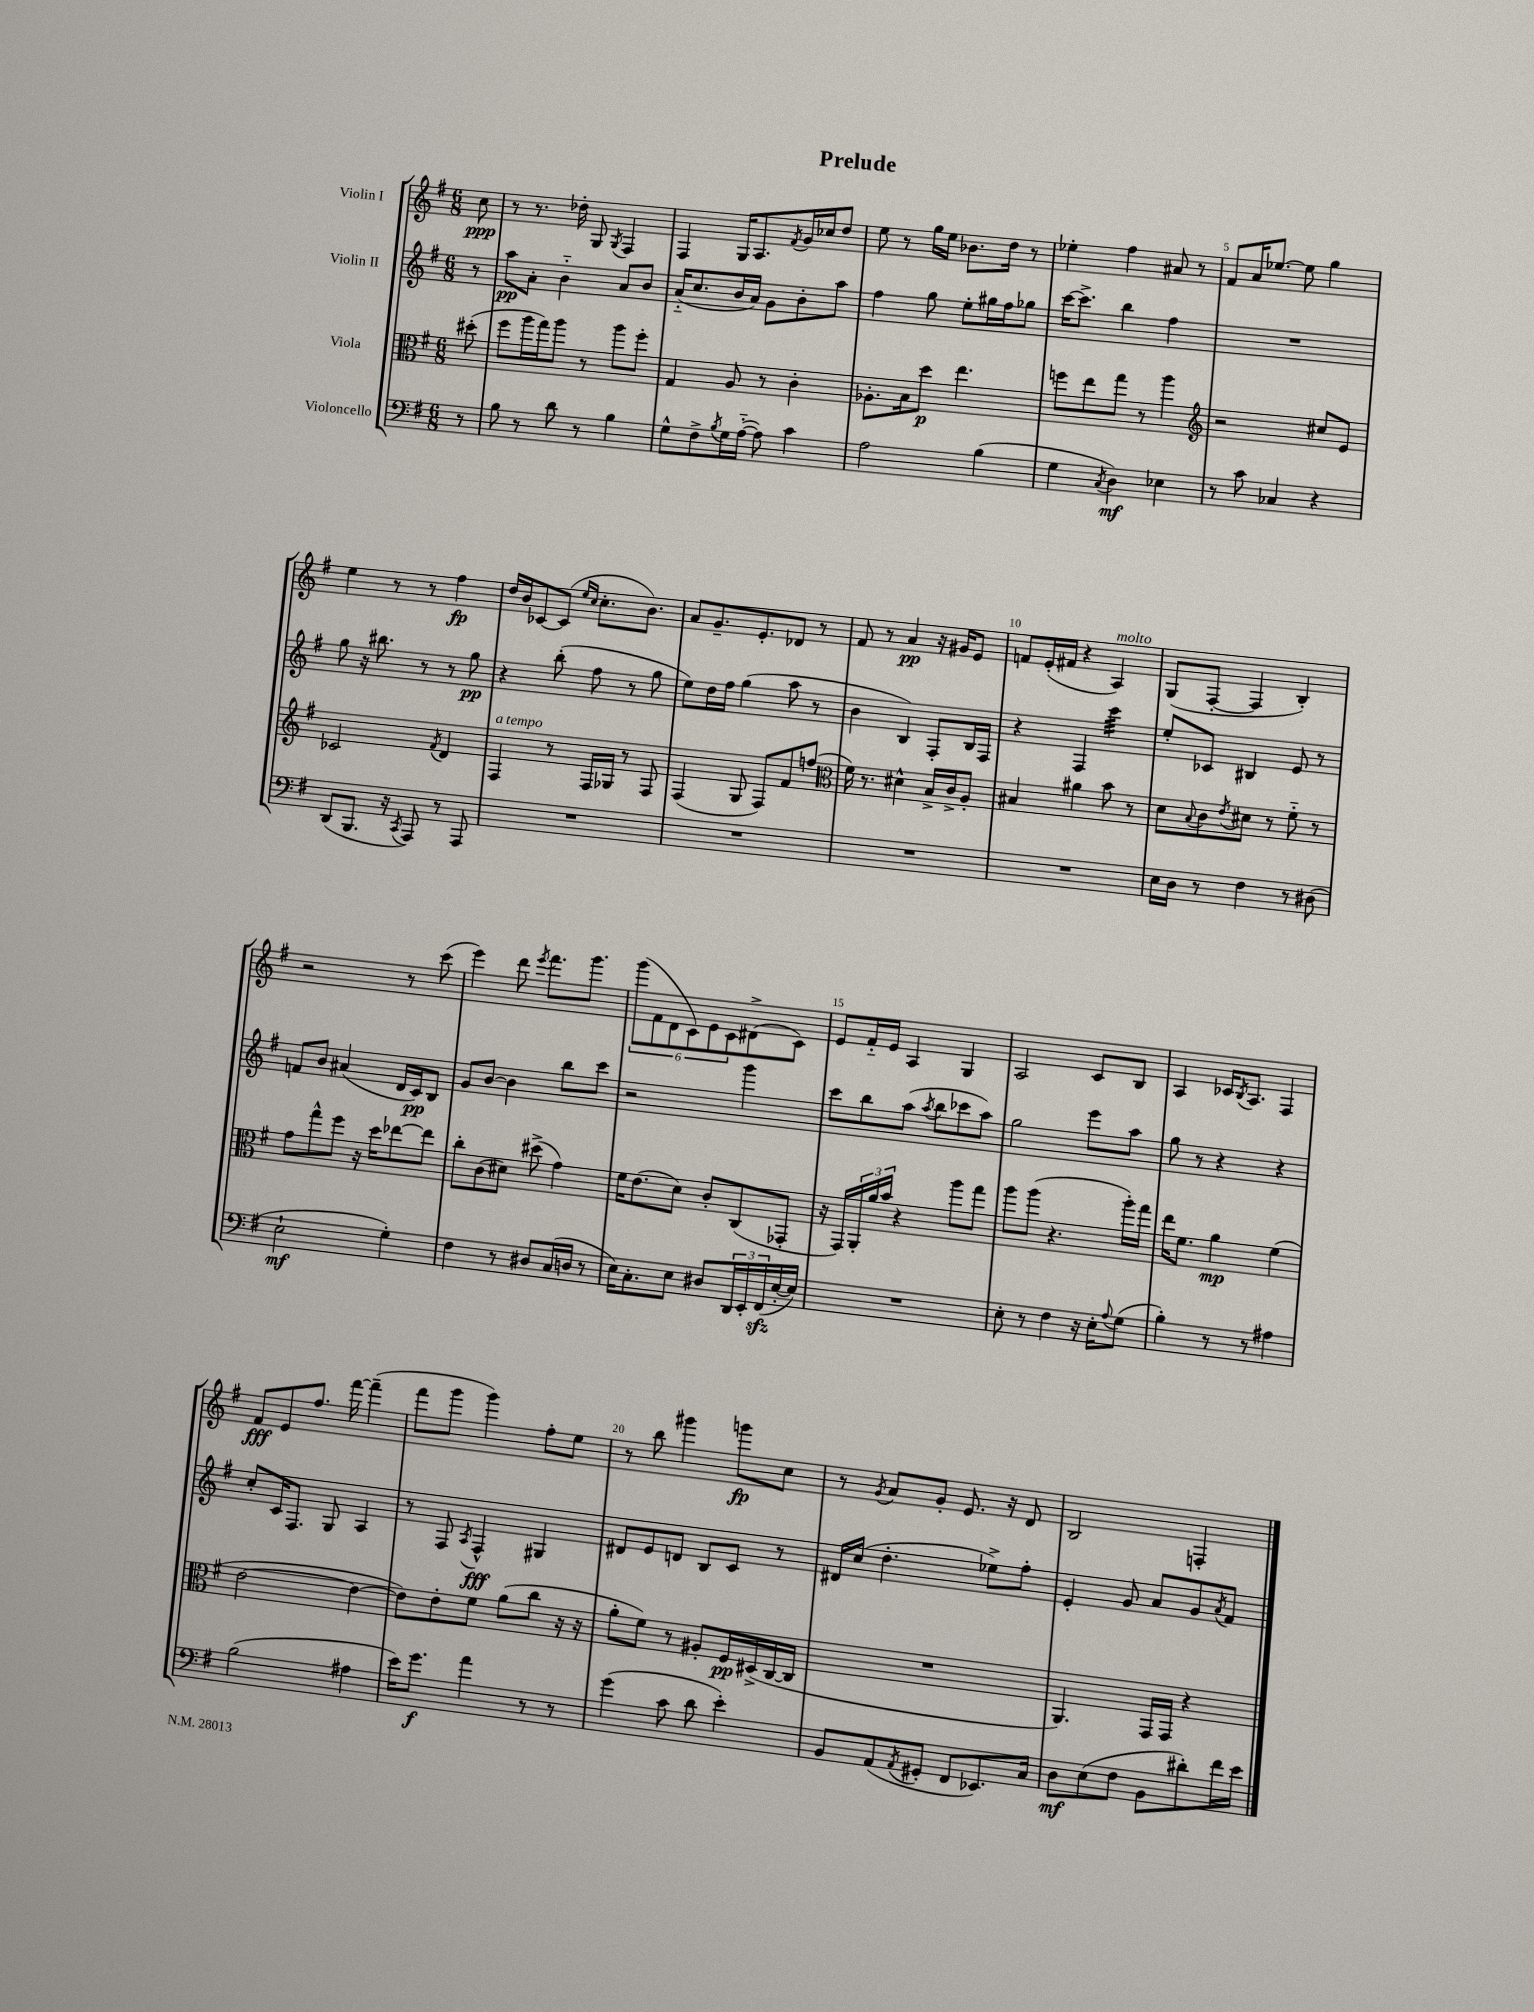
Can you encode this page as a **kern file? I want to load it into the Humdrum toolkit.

**kern	**kern	**kern	**kern
*staff4	*staff3	*staff2	*staff1
*clefF4	*clefC3	*clefG2	*clefG2
*k[f#]	*k[f#]	*k[f#]	*k[f#]
*M6/8	*M6/8	*M6/8	*M6/8
8r	(8dd#'	8r	8cc
=	=	=	=
8B	8ff#	8aa	8r
8r	16aa	8a'	8.r
.	16gg)	.	.
8d	8aa	4b'~	.
.	.	.	16dd-'
8r	8r	.	8G
.	.	.	8qG
4B	8aa	8a	4F#
.	8ff#'	8b	.
=	=	=	=
8G^^	4G	(16a'~	4F#
.	.	8.cc	.
8F#^	.	.	.
8qB	.	.	.
16G	8A	16b	16G
([16A'~	.	16a)	8.A
8A])	8r	8g	.
.	.	.	8qf#
4c	4c'	8b'	16g
.	.	.	16cc-
.	.	8aa	8dd
=	=	=	=
2A	8.A-'	4ff#	8ee
.	.	.	8r
.	16B	.	.
.	8dd	8gg	16gg
.	.	.	16ee
.	4.ee	8ee'	8.b-
(4B	.	16gg#	.
.	.	16ff#	16dd
.	.	8gg-	8r
=	=	=	=
4G	8ff	[16ccc	4ee-'
.	.	8.ccc^]	.
.	8ee	.	.
8qC	.	.	.
4D)	8gg	4bb	4ff#
.	8r	.	.
4E-	4aa	4ff#	8a#
.	.	.	8r
=	=	=	=
*	*clefG2	*	*
8r	2r	2.r	8f#
8c	.	.	16a
.	.	.	[8.ee-
4C-	.	.	.
.	.	.	8ee-]
4r	8cc#	.	4gg
.	8e	.	.
=	=	=	=
(8DD	2c-	8gg	4ee
8.BBB	.	16r	.
.	.	8.bb#	.
.	.	.	8r
16r	.	.	.
8qCC	.	.	.
8AAA)	.	8r	8r
.	8qf#	.	.
8r	4d	8r	4ff#
8AAA	.	8gg	.
=	=	=	=
2.r	4F#	4r	16dd
.	.	.	16b
.	.	.	[8c-
.	8r	(8bb'	(8c-]
.	.	.	16qqee
.	.	.	16qqcc
.	16F#	8ff#	8.cc'
.	16G-	.	.
.	8r	8r	.
.	.	.	8.b)
.	8F#	8gg	.
=	=	=	=
2.r	(4F#	8ee)	8a
.	.	16dd	8.g~
.	.	16ff#	.
.	8G	(4gg	.
.	.	.	8.e'
.	8F#)	.	.
.	8f#	8aa	8d-
.	(8ff	8r	8r
=	=	=	=
*	*clefC3	*	*
2.r	16f#)	4b	8f#
.	8.r	.	.
.	.	.	8r
.	4d#^^	4B)	4a
.	16B^	8F#'	16r
.	16c^	.	16g#
.	8A'	16B	8e
.	.	16F#	.
=	=	=	=
2.r	4B#	4r	8f
.	.	.	(16e'
.	.	.	16f#
.	4a#	4F#	4r
.	8b	4ccc	4A)
.	8r	.	.
=	=	=	=
16E	8d	8ee'	(8G
16D	.	.	.
.	8qqB	.	.
8r	8c	8c-	[8F#'
.	8qe	.	.
4F#	8d#	4B#	4F#]
.	8r	.	.
8r	8f#'~	8e	4B')
(8D#	8r	8r	.
=	=	=	=
2E`	8g	8f	2r
.	8gg^^	8b	.
.	8ff#	(4a#	.
.	16r	.	.
.	16dd	.	.
4G')	[8ee-	16d	8r
.	.	16c)	.
.	8ee-]	8B	(8ccc
=	=	=	=
4F#	8cc'	8g	4eee)
.	(8c	[8b	.
8r	8d#)	4b]	8ddd
.	.	.	8qeee
8D#	(8dd#^	.	8.fff#
(16C	4g)	8bb	.
16D	.	.	8.ggg
8r	.	8ccc	.
=	=	=	=
16E)	16f#	2r	(12ggg
8.C'	(8.e	.	.
.	.	.	12f#
.	.	.	12d
8E	8d)	.	12c)
.	.	.	12e
8D#	8c'	.	.
.	.	.	12c
24DD	(8C	4ggg	(8d#^
24EE'	.	.	.
(24FF#	.	.	.
[16E'	8GG-'	.	8c)
16E])	.	.	.
=	=	=	=
2.r	16r	8ccc	8e
.	16GG)	.	.
.	24AA'	8bb	16f#'~
.	24a	.	.
.	.	.	16e
.	24b	.	.
.	4r	(8aa	4A
.	.	8qaa	.
.	.	8bb	.
.	8aa	8ccc-	4G
.	8gg	8aa)	.
=	=	=	=
8E'	8aa	2gg	2A
8r	(8aa	.	.
4F#	4.r	.	.
16r	.	8eee	8c
16E'	.	.	.
8qqA	.	.	.
(8G	16aa')	8aa	8B
.	16gg	.	.
=	=	=	=
4B')	16ee	8gg	4A
.	8.f#	.	.
.	.	8r	.
8r	4a	4r	16c-
.	.	.	8qB
.	.	.	8.A
8r	.	.	.
4A#	(4f#	4r	4F#
=	=	=	=
(2B	[2e	8cc'	8f#
.	.	16c	8e
.	.	8.F#	.
.	.	.	8.ff#
.	.	8G	.
.	.	.	[16fff#
4A#	4e_	4A	(4fff#~]
=	=	=	=
16e)	8e])	8r	8fff#
8.g	.	.	.
.	8e'	8F#	8ggg
.	.	8qA	.
4a	8f#	4F#^^	4ggg)
.	(8a	.	.
8r	8cc	4G#	8ff#'
8r	16r	.	8ee
.	16r	.	.
=	=	=	=
(4g	8a'	8d#	8r
.	8f#)	8e	8bb
8c	8r	8d	4ggg#
8d	8A#'	8B	.
4e')	16F#	8c	8ggg
.	(16D#^	.	.
.	[16C	8r	8cc
.	16C]	.	.
=	=	=	=
8BB	2.r	16d#	8r
.	.	(16cc	.
.	.	.	8qg
(8AA	.	4.dd'	8a
8qAA	.	.	.
8GG#'	.	.	8g'
8FF#	.	.	8.e
8.EE-)	.	8ee-^)	.
.	.	.	16r
.	.	8ff#'	8d
16C	.	.	.
=	=	=	=
8D	4.AA)	4e'	2B
(8E	.	.	.
8F#	.	8g	.
8BB	16GG	8a	.
.	16GG	.	.
8d#')	4r	8g	4F'
.	.	8qa	.
16f#	.	8f#	.
16e	.	.	.
==	==	==	==
*-	*-	*-	*-
